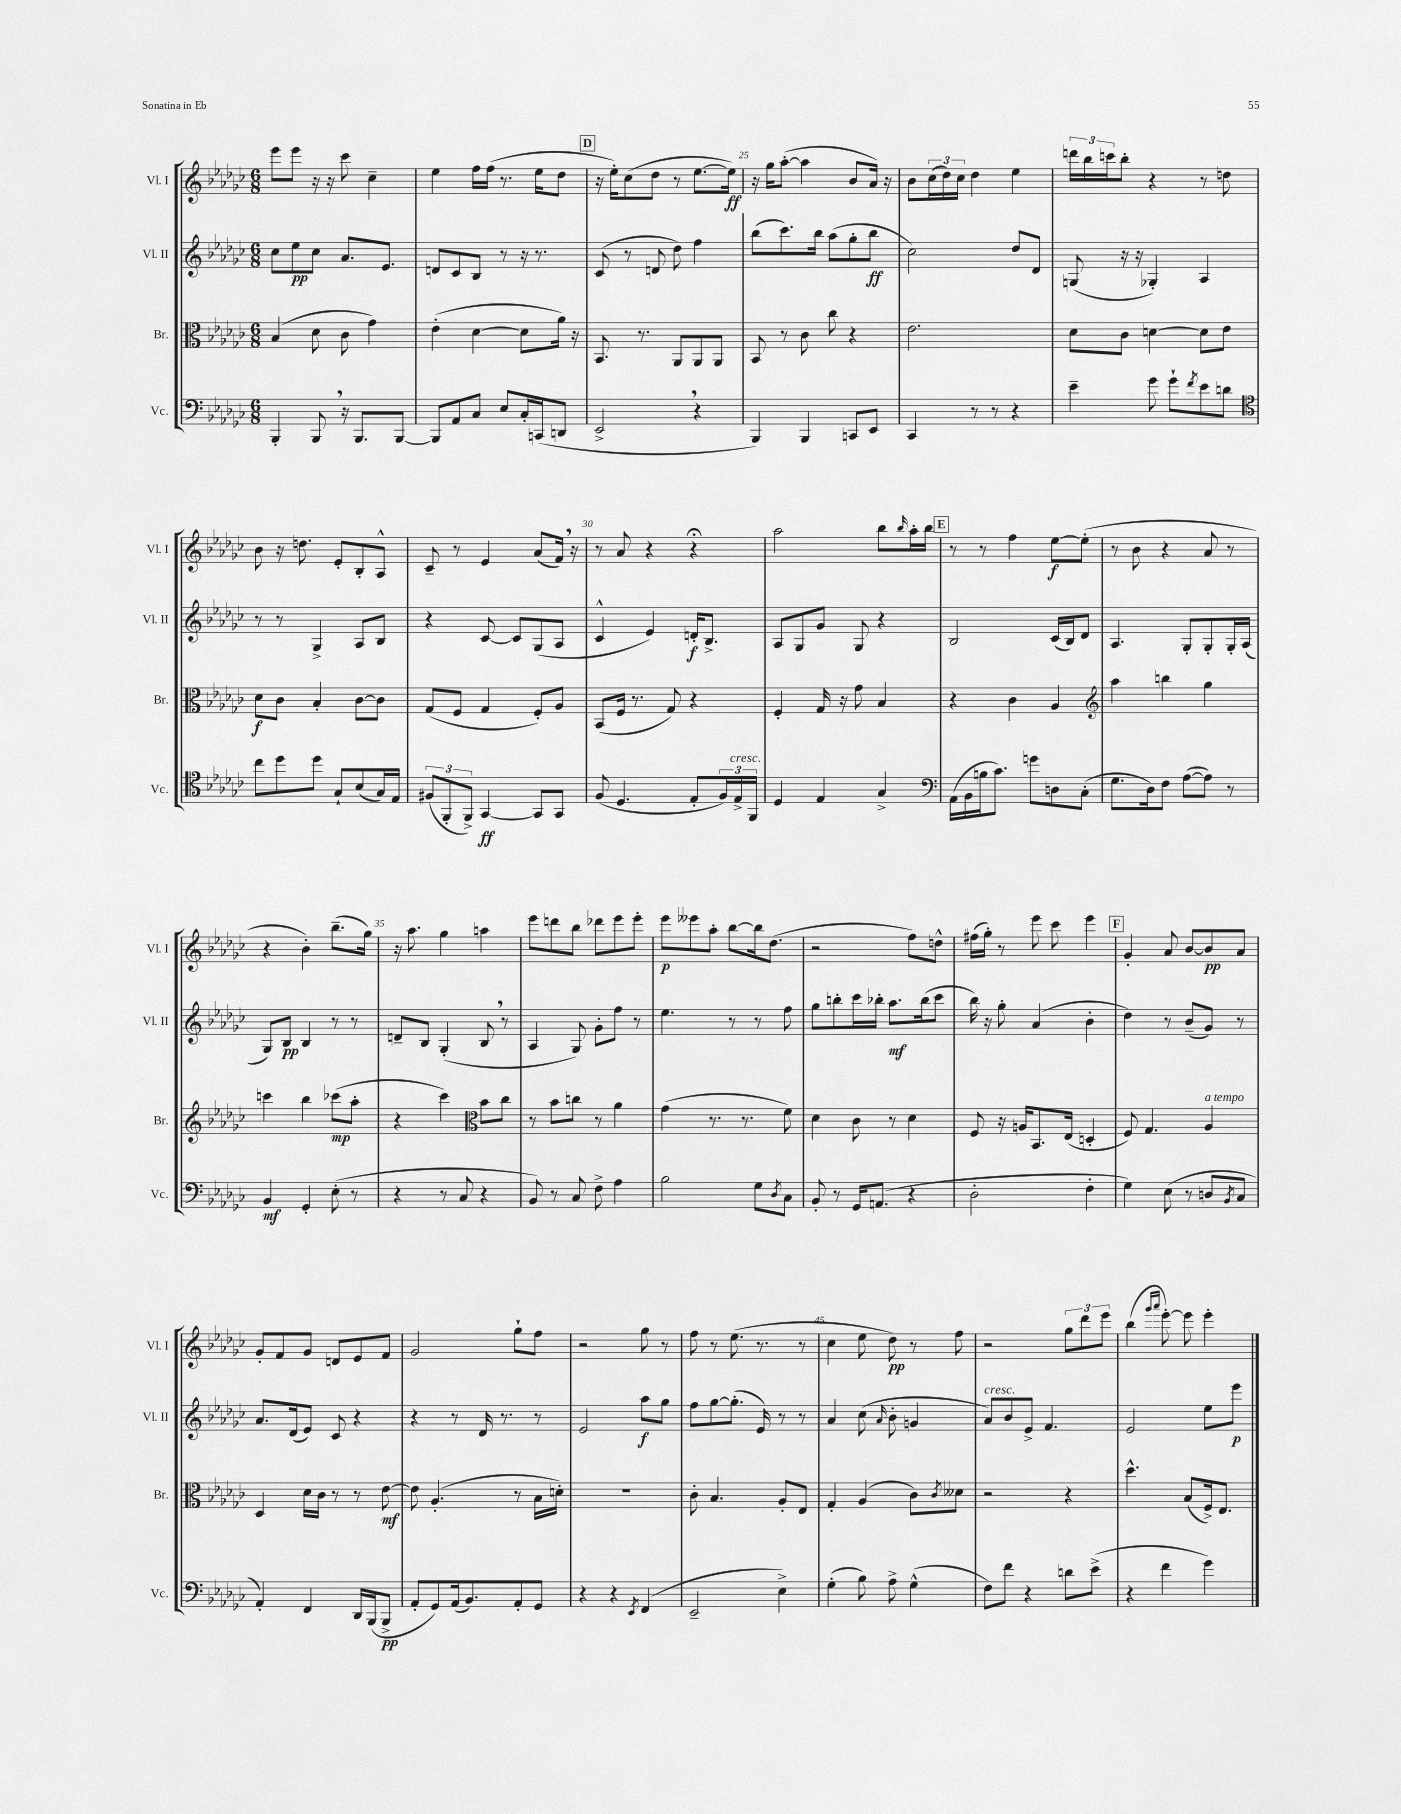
<<
\new StaffGroup <<
\new Staff = "s0" \with { instrumentName = "Vl. I" shortInstrumentName = "Vl. I" } {
    \clef treble \key ges \major \numericTimeSignature \time 6/8
    ees'''8 ees'''8 r16 r16 ces'''8 ces''4-- |
    ees''4 f''16 f''16( r8. ees''16 des''8 |
    \mark \markup { \box "D" } r16 ees''16-.) ces''8( des''8 r8 ees''8.~ ees''16\ff) |
    r16 ges''16 aes''8~-.( aes''4 bes'8 aes'16) r16 |
    bes'8 \tuplet 3/2 { ces''16( des''16) ces''16 } des''4 ees''4 |
    \tuplet 3/2 { d'''16 bes''16 c'''16 } bes''8-. r4 r8 d''8 |
    bes'8 r16 d''8. ees'8-. bes8-. aes8-^ |
    ces'8-- r8 ees'4 aes'8( f'16) \breathe r16 |
    r8 aes'8 r4 r4\fermata |
    aes''2 bes''8 \grace { bes''16 } aes''16-. bes''16 |
    \mark \markup { \box "E" } r8 r8 f''4 ees''8~\f ees''8-.( |
    r8 bes'8 r4 aes'8 r8 |
    r4 bes'4-.) bes''8.--( ges''16) |
    r16 aes''8. ges''4 a''4 |
    ees'''8 d'''8 bes''8 des'''8 ees'''8 ees'''8-. |
    ees'''8\p eeses'''8 aes''8-. bes''8~ bes''16 des''8.( |
    r2 f''8) d''8-^ |
    fis''16( ges''16-.) r8 ees'''8 ces'''8 ees'''4 |
    \mark \markup { \box "F" } ges'4-. aes'8 bes'8~ bes'8\pp aes'8 |
    ges'8-. f'8 ges'8 d'8 ees'8 f'8 |
    ges'2 ges''8-! f''8 |
    r2 ges''8 r8 |
    f''8 r8 ees''8.( r8. r8 |
    ces''4 ees''8 des''8\pp) r8 f''8 |
    r2 \tuplet 3/2 { ges''8 des'''8 ees'''8 } |
    bes''4( \grace { ges'''16 aes'''16 } ees'''8~-.) ees'''8 ees'''4-. \bar "|." |
}
\new Staff = "s1" \with { instrumentName = "Vl. II" shortInstrumentName = "Vl. II" } {
    \clef treble \key ges \major \numericTimeSignature \time 6/8
    ces''8 ees''8\pp ces''8 aes'8. ees'8. |
    d'8 ces'8 bes8 r8 r16 r8. |
    \mark \markup { \box "D" } ces'8( r8 d'8 des''8) f''4 |
    bes''8( ces'''8.) bes''16 aes''8( ges''8-. bes''8\ff |
    ces''2) des''8 des'8 |
    g8( r16 r16 ges4-.) aes4 |
    r8 r8 ges4-> aes8 bes8 |
    r4 ces'8~ ces'8 ges8( aes8 |
    ces'4-^ ees'4) d'16-.\f bes8.-> |
    aes8 ges8 ges'8 ges8 r4 |
    \mark \markup { \box "E" } bes2 ces'16( bes16) des'8 |
    aes4. ges8-. ges8-. ges16-. aes16( |
    ges8) bes8\pp bes4 r8 r8 |
    d'8-- bes8 ges4-.( bes8 \breathe r8 |
    aes4 ges8) ges'8-. f''8 r8 |
    ees''4. r8 r8 f''8 |
    ges''8 b''8-. ces'''16 bes''16-. aes''8.\mf bes''16( ces'''8 |
    bes''16) r16 ges''8-. aes'4( bes'4-. |
    \mark \markup { \box "F" } des''4) r8 bes'8--( ges'8) r8 |
    aes'8. des'16( ees'8) ces'8 r4 |
    r4 r8 des'16 r8. r8 |
    ees'2 aes''8\f ges''8 |
    f''8 ges''8~ ges''8.-.( ees'16) r8 r8 |
    aes'4 ces''8( \grace { aes'16 } bes'8-. g'4 |
    aes'8^\markup { \italic "cresc." }) bes'8 ees'8-> f'4. |
    ees'2 ees''8 ees'''8\p \bar "|." |
}
\new Staff = "s2" \with { instrumentName = "Br." shortInstrumentName = "Br." } {
    \clef alto \key ges \major \numericTimeSignature \time 6/8
    bes4( des'8 ces'8 ges'4) |
    ees'4-.( des'4~ des'8 aes'16) r16 |
    \mark \markup { \box "D" } bes,8. r8. aes,8 aes,8 aes,8 |
    bes,8 r8 ces'8 ces''8 r4 |
    ees'2. |
    des'8 ces'8 d'4~ d'8 ees'8 |
    des'8\f ces'8 bes4-. ces'8~ ces'8 |
    ges8( f8 ges4 f8-.) aes8 |
    bes,8( f16 r8. ges8) r4 |
    f4-. ges16 r16 ges'8 bes4 |
    \mark \markup { \box "E" } r4 ces'4 aes4 |
    \clef treble aes''4 b''4 ges''4 |
    c'''4 bes''4 ces'''8\mp( aes''8-. |
    r4 ces'''4) \clef alto bes'8 ces''8 |
    r8 bes'8 c''8 r8 aes'4 |
    ges'4( r8. r8. f'8) |
    des'4 ces'8 r8 des'4 |
    f8 r16 a16 bes,8. ees16( d4-. |
    \mark \markup { \box "F" } f8) ges4. aes4^\markup { \italic "a tempo" } |
    des4 des'16 ces'16 r8 r8 ees'8~\mf |
    ees'8 aes4.-.( r8 bes16 d'16-.) |
    r2. |
    ces'8-. bes4. aes8-. ees8 |
    ges4-. aes4( ces'8) \acciaccatura { ces'8 } deses'8 |
    r2 r4 |
    des''4.-^ bes8( f16->) ees8. \bar "|." |
}
\new Staff = "s3" \with { instrumentName = "Vc." shortInstrumentName = "Vc." } {
    \clef bass \key ges \major \numericTimeSignature \time 6/8
    bes,,4-. bes,,8 \breathe r16 bes,,8. bes,,8~ |
    bes,,8 aes,8 ces8 ees8 ces16-. c,16( d,8 |
    \mark \markup { \box "D" } ees,2-> \breathe r4 |
    bes,,4) bes,,4 c,8 ees,8 |
    ces,4 r8 r8 r4 |
    ees'4-- ges'8 ges'8-! \acciaccatura { f'8 } ees'8 d'8 |
    \clef tenor ces''8 des''8 des''8 ges8-! bes8( ges16) ees16 |
    \tuplet 3/2 { fis8( f,8-. f,8->) } ges,4~\ff ges,8 ges,8 |
    f8( des4. ees8-. \tuplet 3/2 { f16) ees16->^\markup { \italic "cresc." } f,16 } |
    des4 ees4 ges4-> |
    \mark \markup { \box "E" } \clef bass aes,16( bes,16 b16 ces'8.) g'8 d8 ces8-.( |
    ges8. des16) f8 aes8~( aes8) r8 |
    bes,4\mf ges,4-. ees8-.( r8 |
    r4 r8 ces8 r4 |
    bes,8) r8 ces8 f8-> aes4 |
    bes2 ges8 \acciaccatura { des8 } ces8 |
    bes,8-. r8 ges,16 a,8.( r4 |
    des2-. f4-. |
    \mark \markup { \box "F" } ges4) ees8( r8 d8 \acciaccatura { bes,8 } ces8 |
    aes,4-.) f,4 des,16 bes,,16( bes,,8->\pp |
    aes,8-. ges,8) aes,16( bes,8.) aes,8-. ges,8 |
    r4 r4 \acciaccatura { ees,8 } f,4( |
    ees,2-- ees4->) |
    ges4-.( bes8) aes8-> ges4-^( |
    f8) f'8 r4 d'8 ees'8->( |
    r4 f'4 ges'4) \bar "|." |
}
>>
>>
\layout { \context { \Score currentBarNumber = #22 \override BarNumber.break-visibility = ##(#f #t #t) barNumberVisibility = #(every-nth-bar-number-visible 5) } }
